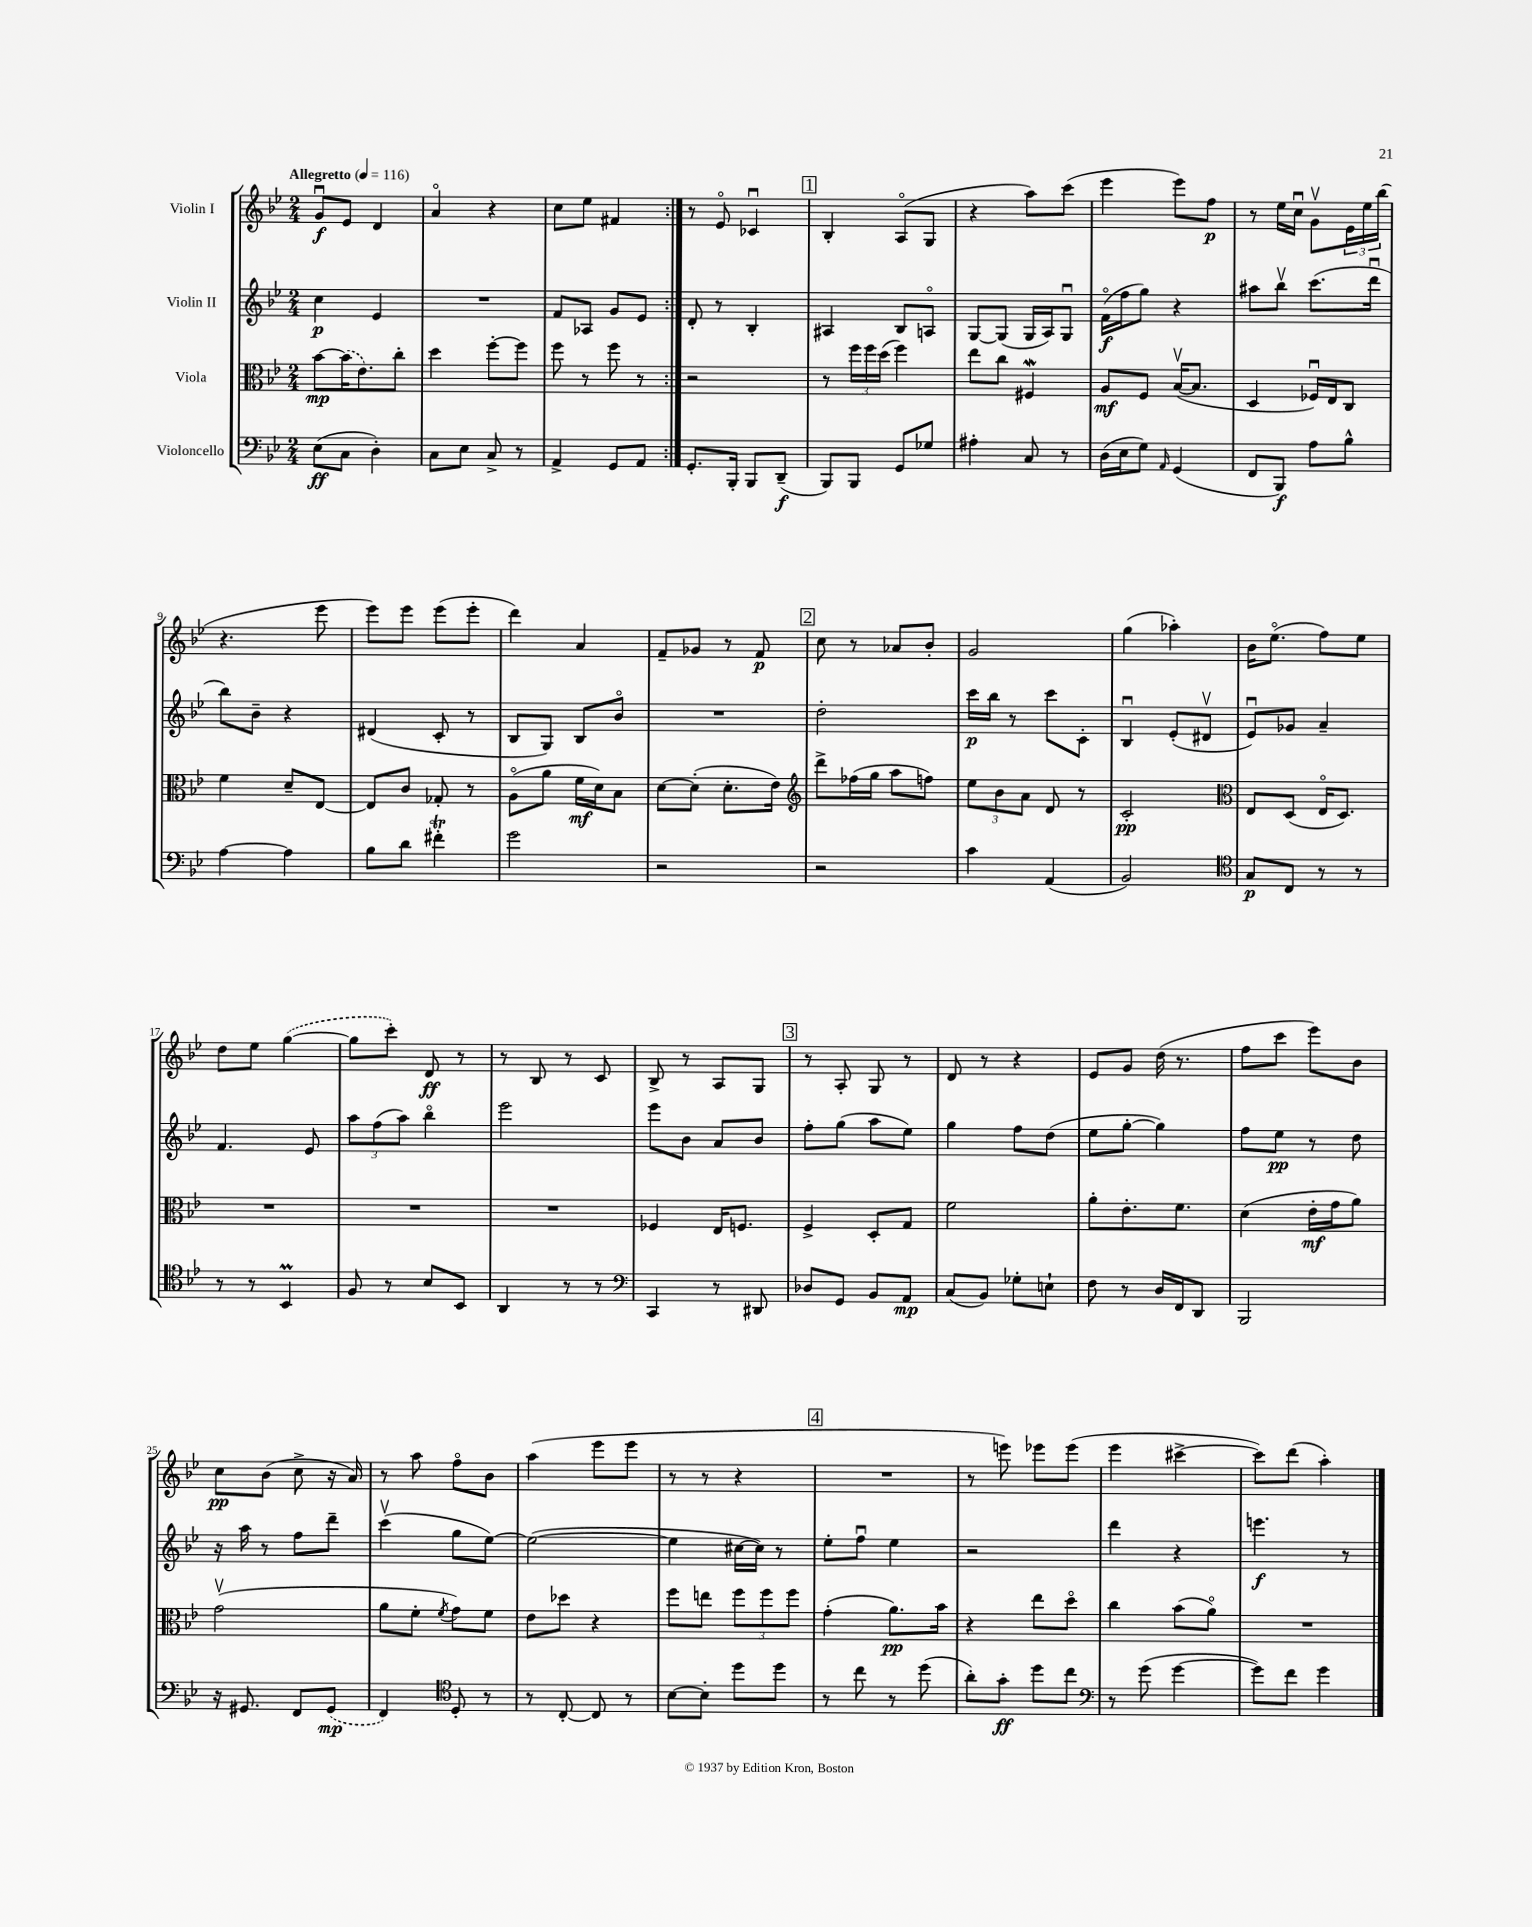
<<
\new StaffGroup <<
\new Staff = "s0" \with { instrumentName = "Violin I" } {
    \clef treble \key bes \major \numericTimeSignature \time 2/4 \tempo "Allegretto" 4 = 116
    \repeat volta 2 { g'8\downbow\f ees'8 d'4 |
    a'4\flageolet r4 |
    c''8 ees''8 fis'4 | }
    r8 ees'8\flageolet ces'4\downbow |
    \mark \markup { \box "1" } bes4-. a8\flageolet( g8 |
    r4 a''8) c'''8( |
    ees'''4 ees'''8) f''8\p |
    r8 ees''16 c''16\downbow g'8\upbow \tuplet 3/2 { ees'16 ees''16 bes''16( } |
    r4. ees'''8 |
    ees'''8) ees'''8 ees'''8( ees'''8-. |
    d'''4) a'4 |
    f'8-- ges'8 r8 f'8\p |
    \mark \markup { \box "2" } c''8 r8 aes'8 bes'8-. |
    g'2 |
    g''4( aes''4-.) |
    bes'16 ees''8.\flageolet( f''8) ees''8 |
    d''8 ees''8 \once \slurDashed g''4~( |
    g''8 c'''8-.) d'8\ff r8 |
    r8 bes8 r8 c'8 |
    bes8-> r8 a8 g8 |
    \mark \markup { \box "3" } r8 a8-. g8 r8 |
    d'8 r8 r4 |
    ees'8 g'8 d''16( r8. |
    f''8 c'''8 ees'''8) bes'8 |
    c''8\pp bes'8( c''8-> r16 a'16) |
    r8 a''8 f''8\flageolet bes'8 |
    a''4( ees'''8 ees'''8 |
    r8 r8 r4 |
    \mark \markup { \box "4" } R2 |
    r8 e'''8) ees'''8 ees'''8( |
    ees'''4 cis'''4~-> |
    cis'''8) d'''8( a''4-.) \bar "|." |
}
\new Staff = "s1" \with { instrumentName = "Violin II" } {
    \clef treble \key bes \major \numericTimeSignature \time 2/4
    \repeat volta 2 { c''4\p ees'4 |
    R2 |
    f'8 aes8 g'8 ees'8 | }
    d'8-. r8 bes4-. |
    \mark \markup { \box "1" } ais4 bes8 a8\flageolet |
    g8~ g8( g16 a16) g8\downbow |
    f'16\flageolet\f( f''16 g''8) r4 |
    ais''8 bes''8\upbow c'''8.( d'''16\downbow |
    bes''8) bes'8-- r4 |
    dis'4( c'8-. r8 |
    bes8 g8) bes8 bes'8\flageolet |
    R2 |
    \mark \markup { \box "2" } d''2-. |
    c'''16\p bes''16 r8 c'''8 c'8-. |
    bes4\downbow ees'8-.( dis'8\upbow |
    ees'8\downbow) ges'8 a'4-- |
    f'4. ees'8 |
    \tuplet 3/2 { a''8 f''8( a''8) } bes''4\flageolet |
    ees'''2 |
    ees'''8 bes'8 a'8 bes'8 |
    \mark \markup { \box "3" } f''8-. g''8( a''8 ees''8) |
    g''4 f''8 d''8( |
    ees''8 g''8~-. g''4) |
    f''8 ees''8\pp r8 d''8 |
    r16 a''16 r8 f''8 d'''8-- |
    c'''4\upbow( g''8 ees''8~) |
    ees''2~( |
    ees''4 cis''16~ cis''16) r8 |
    \mark \markup { \box "4" } ees''8-. f''8\downbow ees''4 |
    r2 |
    d'''4 r4 |
    e'''4.\f r8 \bar "|." |
}
\new Staff = "s2" \with { instrumentName = "Viola" } {
    \clef alto \key bes \major \numericTimeSignature \time 2/4
    \repeat volta 2 { bes'8~\mp \once \slurDashed bes'16( ees'8.) c''8-. |
    d''4 f''8~-. f''8 |
    f''8 r8 f''8 r8 | }
    r2 |
    \mark \markup { \box "1" } r8 \tuplet 3/2 { f''16 f''16 d''16( } f''4) |
    ees''8 c''8 fis4\mordent |
    a8\mf f8 bes16~\upbow( bes8. |
    d4 fes16\downbow) ees16 c8 |
    f'4 d'8-- ees8~ |
    ees8 c'8 ges8-. r8 |
    a8\flageolet( a'8 f'16\mf d'16) bes8 |
    d'8~ d'8-.( d'8.-. ees'16) |
    \mark \markup { \box "2" } \clef treble d'''8-> fes''16( g''16 a''8 f''8) |
    \tuplet 3/2 { ees''8 bes'8 a'8 } d'8 r8 |
    c'2-.\pp |
    \clef alto ees8 d8( ees16\flageolet d8.) |
    R2 |
    R2 |
    R2 |
    fes4 ees16 f8. |
    \mark \markup { \box "3" } f4-> d8-. g8 |
    f'2 |
    a'8-. ees'8.-. f'8. |
    d'4( ees'16-.\mf g'16 a'8) |
    g'2\upbow( |
    a'8 f'8-. \acciaccatura { f'8 } g'8) f'8 |
    ees'8 des''8 r4 |
    f''8 e''8 \tuplet 3/2 { f''8 f''8 f''8 } |
    \mark \markup { \box "4" } g'4-.( a'8.\pp) bes'16 |
    r4 ees''8 d''8\flageolet |
    c''4 bes'8( a'8\flageolet) |
    R2 \bar "|." |
}
\new Staff = "s3" \with { instrumentName = "Violoncello" } {
    \clef bass \key bes \major \numericTimeSignature \time 2/4
    \repeat volta 2 { ees8\ff( c8 d4-.) |
    c8 ees8 c8-> r8 |
    a,4-> g,8 a,8 | }
    g,8.-. bes,,16-. bes,,8 d,8--\f( |
    \mark \markup { \box "1" } bes,,8) bes,,8 g,8 ges8 |
    ais4-. c8 r8 |
    d16( ees16 g8) \grace { a,16 } g,4( |
    f,8 bes,,8\f) a8 bes8-^ |
    a4~ a4 |
    bes8 d'8 fis'4-.\trill |
    g'2 |
    r2 |
    \mark \markup { \box "2" } r2 |
    c'4 a,4( |
    bes,2) |
    \clef tenor g8\p c8 r8 r8 |
    r8 r8 bes,4\prall |
    f8 r8 bes8 bes,8 |
    a,4 r8 r8 |
    \clef bass c,4 r8 dis,8 |
    \mark \markup { \box "3" } des8 g,8 bes,8 a,8\mp |
    c8( bes,8) ges8-. e8-! |
    f8 r8 d16 f,16 d,8 |
    bes,,2 |
    r16 gis,8. f,8 \once \slurDashed gis,8\mp( |
    f,4) \clef tenor d8-. r8 |
    r8 c8~-. c8 r8 |
    bes8~ bes8-. d''8 d''8 |
    \mark \markup { \box "4" } r8 c''8 r8 d''8( |
    a'8-.) g'8-.\ff d''8 c''8 |
    \clef bass r8 g'8( g'4~ |
    g'8) f'8 g'4 \bar "|." |
}
>>
>>
